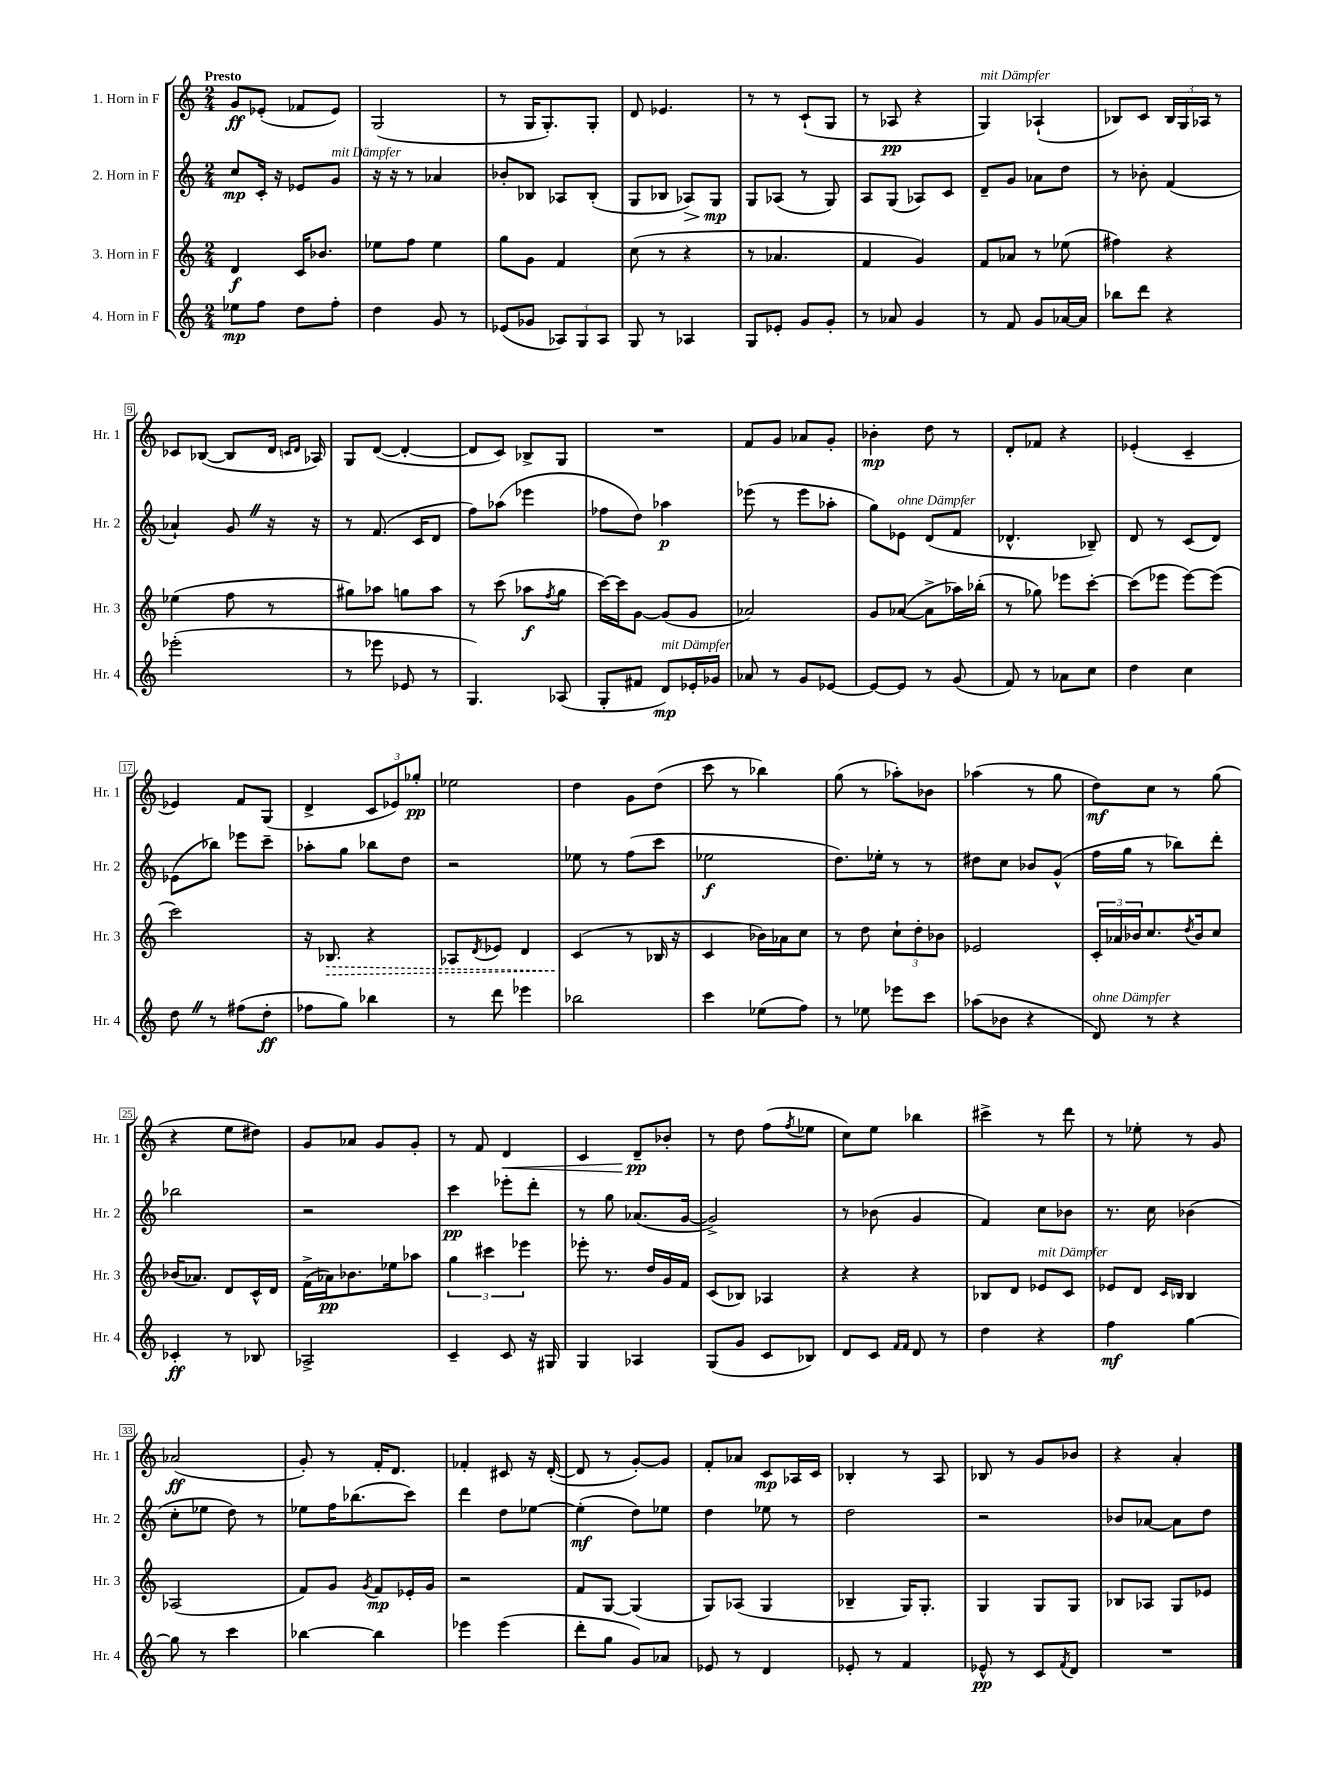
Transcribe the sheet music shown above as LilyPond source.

<<
\new StaffGroup <<
\new Staff = "s0" \with { instrumentName = "1. Horn in F" shortInstrumentName = "Hr. 1" } {
    \clef treble \key c \major \numericTimeSignature \time 2/4 \tempo "Presto"
    g'8\ff ees'8-.( fes'8 ees'8) |
    g2( |
    r8 g16 g8.-.) g8-. |
    d'8 ees'4. |
    r8 r8 c'8-!( g8 |
    r8 aes8\pp r4 |
    g4^\markup { \italic "mit Dämpfer" }) aes4-!( |
    bes8) c'8 \tuplet 3/2 { bes16 g16 aes16 } r8 |
    ces'8 bes8~( bes8 d'16 \grace { c'16 d'16 } aes16) |
    g8 d'8~( d'4~-. |
    d'8 c'8) bes8-> g8 |
    R2 |
    f'8 g'8 aes'8 g'8-. |
    bes'4-.\mp d''8 r8 |
    d'8-. fes'8 r4 |
    ees'4-.( c'4-- |
    ees'4) f'8 g8( |
    d'4-> \tuplet 3/2 { c'8 ees'8) ges''8-.\pp } |
    ees''2 |
    d''4 g'8 d''8( |
    c'''8 r8 bes''4) |
    g''8( r8 aes''8-.) bes'8 |
    aes''4( r8 g''8 |
    d''8\mf) c''8 r8 g''8( |
    r4 e''8 dis''8) |
    g'8 aes'8 g'8 g'8-. |
    r8 f'8 d'4\< |
    c'4 d'8--\pp\! bes'8-. |
    r8 d''8 f''8( \acciaccatura { f''8 } ees''8 |
    c''8) e''8 bes''4 |
    cis'''4-> r8 d'''8 |
    r8 ees''8-. r8 g'8 |
    aes'2\ff( |
    g'8-.) r8 f'16-. d'8. |
    fes'4-. cis'8 r16 d'16~-.( |
    d'8 r8 g'8~-.) g'8 |
    f'8-. aes'8 c'8\mp aes16 c'16 |
    bes4-. r8 a8 |
    bes8 r8 g'8 bes'8 |
    r4 a'4-. \bar "|." |
}
\new Staff = "s1" \with { instrumentName = "2. Horn in F" shortInstrumentName = "Hr. 2" } {
    \clef treble \key c \major \numericTimeSignature \time 2/4
    c''8\mp c'16-. r16 ees'8 g'8^\markup { \italic "mit Dämpfer" } |
    r16 r16 r8 aes'4 |
    bes'8-. bes8 aes8 bes8-.( |
    g8 bes8 aes8\>) g8\mp\! |
    g8 aes8( r8 g8) |
    a8 g8( aes8) c'8 |
    d'8-- g'8 aes'8 d''8 |
    r8 bes'8-. f'4( |
    aes'4-!) g'8 \once \override BreathingSign.text = \markup { \musicglyph "scripts.caesura.straight" } \breathe r16 r16 |
    r8 f'8.( c'16 d'8 |
    f''8) aes''8( ees'''4 |
    fes''8 d''8) aes''4\p |
    ees'''8( r8 ees'''8 aes''8-. |
    g''8) ees'8^\markup { \italic "ohne Dämpfer" } d'8( f'8 |
    des'4.-^ bes8--) |
    d'8 r8 c'8( d'8) |
    ees'8( bes''8) ees'''8 c'''8-- |
    aes''8-. g''8 bes''8 d''8 |
    r2 |
    ees''8 r8 f''8( c'''8 |
    ees''2\f |
    d''8.) ees''16-. r8 r8 |
    dis''8 c''8 bes'8 g'8-^( |
    f''16 g''16 r8 bes''8) d'''8-. |
    bes''2 |
    r2 |
    c'''4\pp ees'''8-. d'''8-. |
    r8 g''8 aes'8.( g'16~ |
    g'2->) |
    r8 bes'8( g'4 |
    f'4) c''8 bes'8 |
    r8. c''16 bes'4( |
    c''8-. ees''8 d''8) r8 |
    ees''8 f''16 bes''8.( c'''8) |
    d'''4 d''8 ees''8~ |
    ees''4-.\mf( d''8) ees''8 |
    d''4 ees''8 r8 |
    d''2 |
    r2 |
    bes'8 aes'8~ aes'8 d''8 \bar "|." |
}
\new Staff = "s2" \with { instrumentName = "3. Horn in F" shortInstrumentName = "Hr. 3" } {
    \clef treble \key c \major \numericTimeSignature \time 2/4
    d'4\f c'16 bes'8. |
    ees''8 f''8 ees''4 |
    g''8 g'8 f'4 |
    c''8( r8 r4 |
    r8 aes'4. |
    f'4 g'4) |
    f'8 aes'8 r8 ees''8( |
    fis''4) r4 |
    ees''4( f''8 r8 |
    gis''8) aes''8 g''8 aes''8 |
    r8 c'''8( aes''8\f \acciaccatura { f''8 } g''8 |
    c'''16~) c'''16 g'8~ g'8( g'8 |
    aes'2) |
    g'8 aes'8~( aes'8-> aes''16) bes''16-.( |
    r8 ges''8) ees'''8 c'''8~-. |
    c'''8( ees'''8 ees'''8~) ees'''8( |
    c'''2) |
    r16 \once \override Hairpin.style = #'dashed-line bes8.\> r4 |
    aes8 \acciaccatura { d'8 } ees'8 d'4 |
    c'4\!( r8 bes16 r16 |
    c'4 bes'16) aes'16 c''8 |
    r8 d''8 \tuplet 3/2 { c''8-! d''8-. bes'8 } |
    ees'2 |
    \tuplet 3/2 { c'16-. aes'16 bes'16 } c''8. \acciaccatura { d''8 } bes'16 c''8 |
    bes'16( aes'8.) d'8 c'16-^ d'16 |
    f'16->( aes'16\pp) bes'8. ees''16 aes''8 |
    \tuplet 3/2 { g''4 cis'''4 ees'''4 } |
    ees'''8-. r8. d''16 g'16 f'16 |
    c'8( bes8) aes4 |
    r4 r4 |
    bes8 d'8 ees'8^\markup { \italic "mit Dämpfer" } c'8 |
    ees'8 d'8 \grace { c'16 bes16 } bes4 |
    aes2( |
    f'8) g'8 \acciaccatura { g'8 } f'8\mp ees'16-. g'16 |
    r2 |
    f'8 g8~ g4( |
    g8) aes8( g4 |
    bes4-- g16) g8.-. |
    g4 g8 g8 |
    bes8 aes8 g8 ees'8 \bar "|." |
}
\new Staff = "s3" \with { instrumentName = "4. Horn in F" shortInstrumentName = "Hr. 4" } {
    \clef treble \key c \major \numericTimeSignature \time 2/4
    ees''8\mp f''8 d''8 f''8-. |
    d''4 g'8 r8 |
    ees'8( ges'8 \tuplet 3/2 { aes8) g8 aes8 } |
    g8 r8 aes4 |
    g8 ees'8-. g'8 g'8-. |
    r8 aes'8 g'4 |
    r8 f'8 g'8 aes'16~ aes'16 |
    bes''8 d'''8 r4 |
    ees'''2-.( |
    r8 ees'''8 ees'8 r8 |
    g4.) aes8( |
    g8-. fis'8 d'8\mp^\markup { \italic "mit Dämpfer" }) ees'16-. ges'16 |
    aes'8 r8 g'8 ees'8~ |
    ees'8~ ees'8 r8 g'8( |
    f'8) r8 aes'8 c''8 |
    d''4 c''4 |
    d''8 \once \override BreathingSign.text = \markup { \musicglyph "scripts.caesura.straight" } \breathe r8 fis''8( d''8-.\ff |
    fes''8 g''8) bes''4 |
    r8 d'''8 ees'''4 |
    bes''2 |
    c'''4 ees''8( f''8) |
    r8 ees''8 ees'''8 c'''8 |
    aes''8( bes'8 r4 |
    d'8^\markup { \italic "ohne Dämpfer" }) r8 r4 |
    ces'4-.\ff r8 bes8 |
    aes2-> |
    c'4-- c'8 r16 gis16 |
    g4 aes4 |
    g8( g'8 c'8 bes8) |
    d'8 c'8 \grace { f'16 f'16 } d'8 r8 |
    d''4 r4 |
    f''4\mf g''4~ |
    g''8 r8 c'''4 |
    bes''4~ bes''4 |
    ees'''4 ees'''4( |
    d'''8-. g''8 g'8) aes'8 |
    ees'8 r8 d'4 |
    ees'8-. r8 f'4 |
    ees'8-^\pp r8 c'8 \acciaccatura { f'8 } d'8 |
    R2 \bar "|." |
}
>>
>>
\layout { \context { \Score \override BarNumber.stencil = #(make-stencil-boxer 0.1 0.3 ly:text-interface::print) } }
